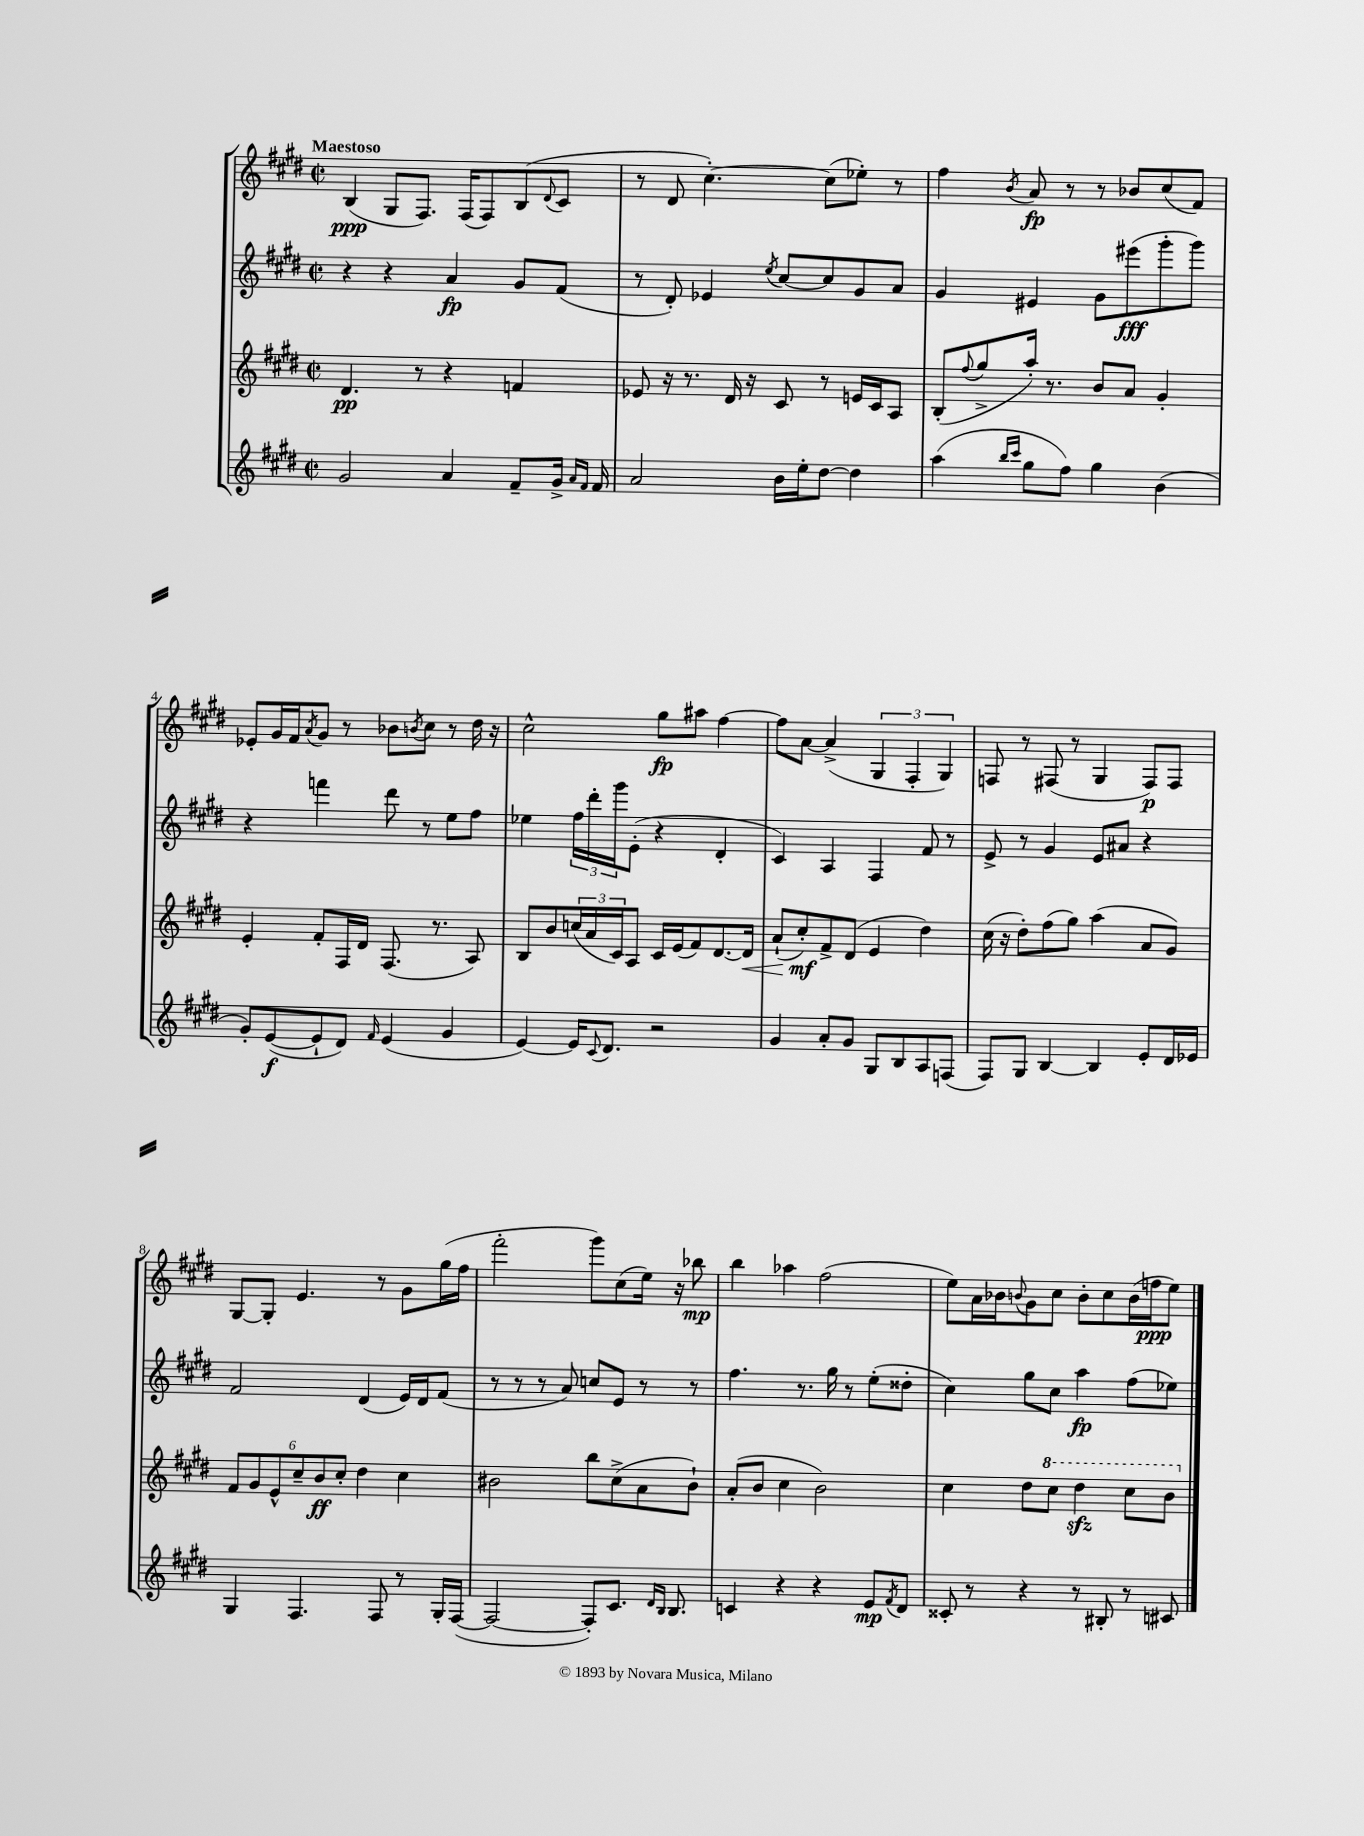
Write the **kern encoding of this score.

**kern	**dynam	**kern	**dynam	**kern	**dynam	**kern	**dynam
*part4	*part4	*part3	*part3	*part2	*part2	*part1	*part1
*staff4	*staff4	*staff3	*staff3	*staff2	*staff2	*staff1	*staff1
*clefG2	*	*clefG2	*	*clefG2	*	*clefG2	*
*k[f#c#g#d#]	*	*k[f#c#g#d#]	*	*k[f#c#g#d#]	*	*k[f#c#g#d#]	*
*M2/2	*	*M2/2	*	*M2/2	*	*M2/2	*
*met(c|)	*	*met(c|)	*	*met(c|)	*	*met(c|)	*
=1	=1	=1	=1	=1	=1	=1	=1
!	!	!	!	!	!	!LO:TX:a:B:t=Maestoso	!
2g#/	.	4.d#/	pp	4r	.	(4B/	ppp
.	.	.	.	4r	.	8G#/L	.
.	.	8r	.	.	.	8.F#/J)	.
4a/	.	4r	.	4a/	fp	.	.
.	.	.	.	.	.	(16F#/KL	.
.	.	.	.	.	.	8F#/)	.
8f#~/L	.	4fn/	.	8g#/L	.	(8B/	.
.	.	.	.	.	.	8qqd#/	.
16g#^/Jk	.	.	.	(8f#/J	.	8c#/J	.
16qqa/LL	.	.	.	.	.	.	.
16qqf#/JJ	.	.	.	.	.	.	.
16f#/	.	.	.	.	.	.	.
=2	=2	=2	=2	=2	=2	=2	=2
2a/	.	8e-X/	.	8r	.	8r	.
.	.	16r	.	8d#'/)	.	8d#/	.
.	.	8.r	.	.	.	.	.
.	.	.	.	4e-X/	.	[4.cc#'\)	.
.	.	16d#/	.	.	.	.	.
.	.	16r	.	.	.	.	.
.	.	.	.	8qee/	.	.	.
16b\LL	.	8c#/	.	[8cc#/L	.	.	.
16ee'\J	.	.	.	.	.	.	.
[8dd#\J	.	8r	.	8cc#/]	.	(8cc#\L]	.
4dd#\]	.	16en/LL	.	8g#/	.	8ee-X'\J)	.
.	.	16c#/J	.	.	.	.	.
.	.	8A/J	.	8a/J	.	8r	.
=3	=3	=3	=3	=3	=3	=3	=3
(4aa\	.	(8B'/L	.	4g#/	.	4ff#\	.
.	.	8qqff#/	.	.	.	.	.
.	.	8gg#^/	.	.	.	.	.
16qqbb/LL	.	.	.	.	.	.	.
16qqccc#/JJ	.	.	.	.	.	8qb/	.
8gg#\L	.	16aa'/Jk)	.	4e#X/	.	8a/	fp
.	.	8.r	.	.	.	.	.
8ff#\J)	.	.	.	.	.	8r	.
4gg#\	.	8b/L	.	8g#\L	.	8r	.
.	.	8a/J	.	(8eee#X\	fff	8b-X/L	.
(4b\	.	4g#'/	.	8ggg#'\	.	(8cc#/	.
.	.	.	.	8ggg#\J)	.	8f#/J)	.
!!LO:LB:g=z
=4	=4	=4	=4	=4	=4	=4	=4
8g#'/L)	.	4e'/	.	4r	.	8e-X'/L	.
([8e/	f	.	.	.	.	16g#/L	.
.	.	.	.	.	.	16f#/J	.
.	.	.	.	.	.	8qa/	.
8e`/]	.	8f#'/L	.	4fffn\	.	8g#/J	.
8d#/J)	.	16F#/L	.	.	.	8r	.
.	.	16d#/JJ	.	.	.	.	.
16qqf#/	.	.	.	.	.	.	.
(4e/	.	(8.F#/	.	8ddd#\	.	8b-X\L	.
.	.	.	.	.	.	8qbn/	.
.	.	.	.	8r	.	8cc#\J	.
.	.	8.r	.	.	.	.	.
4g#/	.	.	.	8ee\L	.	8r	.
.	.	8A/)	.	8ff#\J	.	16dd#\	.
.	.	.	.	.	.	16r	.
=5	=5	=5	=5	=5	=5	=5	=5
[4e/)	.	8B/L	.	4ee-X\	.	2cc#^^\	.
.	.	8b/	.	.	.	.	.
16e/KL]	.	(24ccn/L	.	24ff#\LL	.	.	.
.	.	24a/	.	24ddd#'\	.	.	.
8qqc#/	.	.	.	.	.	.	.
8.d#/J	.	.	.	.	.	.	.
.	.	24c#/J)	.	24ggg#\J	.	.	.
.	.	8A/J	.	(8e'\J	.	.	.
2r	.	16c#/LL	.	4r	.	8gg#\L	fp
.	.	(16e/J	.	.	.	.	.
.	.	8f#/)	.	.	.	8aa#X\J	.
.	.	[8.d#/	.	4d#'/	.	[4ff#\	.
!	!	!	!LO:HP:b	!	!	!	!
.	.	16d#/Jk]	<	.	.	.	.
=6	=6	=6	=6	=6	=6	=6	=6
4g#/	.	(8a`/L	.	4c#/)	.	8ff#\L]	.
.	.	8cc#'/)	mf	.	.	[8a\J	.
8a'/L	.	8f#^/	[	4A/	.	(4a^/]	.
8g#/J	.	(8d#/J	.	.	.	.	.
8G#/L	.	4e/	.	4F#/	.	6G#/	.
8B/	.	.	.	.	.	.	.
.	.	.	.	.	.	6F#'/	.
8A/	.	4dd#\)	.	8f#/	.	.	.
.	.	.	.	.	.	6G#/)	.
(8Fn/J	.	.	.	8r	.	.	.
=7	=7	=7	=7	=7	=7	=7	=7
8F#/L)	.	(16cc#\	.	8e^/	.	8Fn/	.
.	.	16r	.	.	.	.	.
8G#/J	.	8dd#'\L)	.	8r	.	8r	.
[4B/	.	(8ff#\	.	4g#/	.	(8F#X/	.
.	.	8gg#\J)	.	.	.	8r	.
4B/]	.	(4aa\	.	8e/L	.	4G#/	.
.	.	.	.	8a#X/J	.	.	.
8e'/L	.	8a/L	.	4r	.	8F#/L)	p
16d#/L	.	8g#/J)	.	.	.	8F#/J	.
16e-X/JJ	.	.	.	.	.	.	.
!!LO:LB:g=z
=8	=8	=8	=8	=8	=8	=8	=8
4G#/	.	12f#/L	.	2f#/	.	[8G#/L	.
.	.	12g#/	.	.	.	.	.
.	.	.	.	.	.	8G#'/J]	.
.	.	12e^^/	.	.	.	.	.
4.F#/	.	12cc#~/	.	.	.	4.e/	.
.	.	12b/	ff	.	.	.	.
.	.	12cc#'/J	.	.	.	.	.
.	.	4dd#\	.	(4d#/	.	.	.
8F#/	.	.	.	.	.	8r	.
8r	.	4cc#\	.	16e/LL)	.	8g#\L	.
.	.	.	.	16d#/J	.	.	.
16G#'/LL	.	.	.	(8f#/J	.	(16gg#\L	.
([16F#/JJ	.	.	.	.	.	16ff#\JJ	.
=9	=9	=9	=9	=9	=9	=9	=9
2F#/_	.	2b#X\	.	8r	.	2fff#'\	.
.	.	.	.	8r	.	.	.
.	.	.	.	8r	.	.	.
.	.	.	.	8a/)	.	.	.
8F#'/L])	.	8bb\L	.	8ccn/L	.	8ggg#\L)	.
8.c#/J	.	(8cc#^\	.	8e/J	.	(8cc#\	.
.	.	8a\	.	8r	.	16ee\Jk)	.
16qqd#/LL	.	.	.	.	.	.	.
16qqB/JJ	.	.	.	.	.	.	.
8.B/	.	.	.	.	.	16r	.
.	.	8b#`\J)	.	8r	.	8bb-X\	mp
=10	=10	=10	=10	=10	=10	=10	=10
4cn/	.	(8a'/L	.	4.ff#\	.	4bb\	.
.	.	8b/J	.	.	.	.	.
4r	.	4cc#\	.	.	.	4aa-X\	.
.	.	.	.	8.r	.	.	.
4r	.	2b\)	.	.	.	(2ff#\	.
.	.	.	.	16gg#\	.	.	.
.	.	.	.	8r	.	.	.
8e/L	mp	.	.	(8ee'\L	.	.	.
8qf#/	.	.	.	.	.	.	.
8d#/J	.	.	.	8dd##X'\J	.	.	.
=11	=11	=11	=11	=11	=11	=11	=11
8c##X'/	.	4cc#\	.	4cc#\)	.	8ee\L)	.
8r	.	.	.	.	.	16a\L	.
.	.	.	.	.	.	16b-X\J	.
.	.	.	.	.	.	8qqbn/	.
4r	.	8dd#\L	.	8gg#\L	.	8g#\	.
*	*	*8va	*	*	*	*	*
.	.	8ccc#\J	.	8cc#\J	.	8cc#\J	.
8r	.	4ddd#zz\	.	4aa\	fp	8b'\L	.
8B#X'/	.	.	.	.	.	8cc#\	.
8r	.	8ccc#\L	.	(8ff#\L	.	(16b\L	.
.	.	.	.	.	.	16ffn\J	ppp
8c#X/	.	8bb\J	.	8ee-X\J)	.	8ee\J)	.
*	*	*X8va	*	*	*	*	*
==	==	==	==	==	==	==	==
*-	*-	*-	*-	*-	*-	*-	*-
